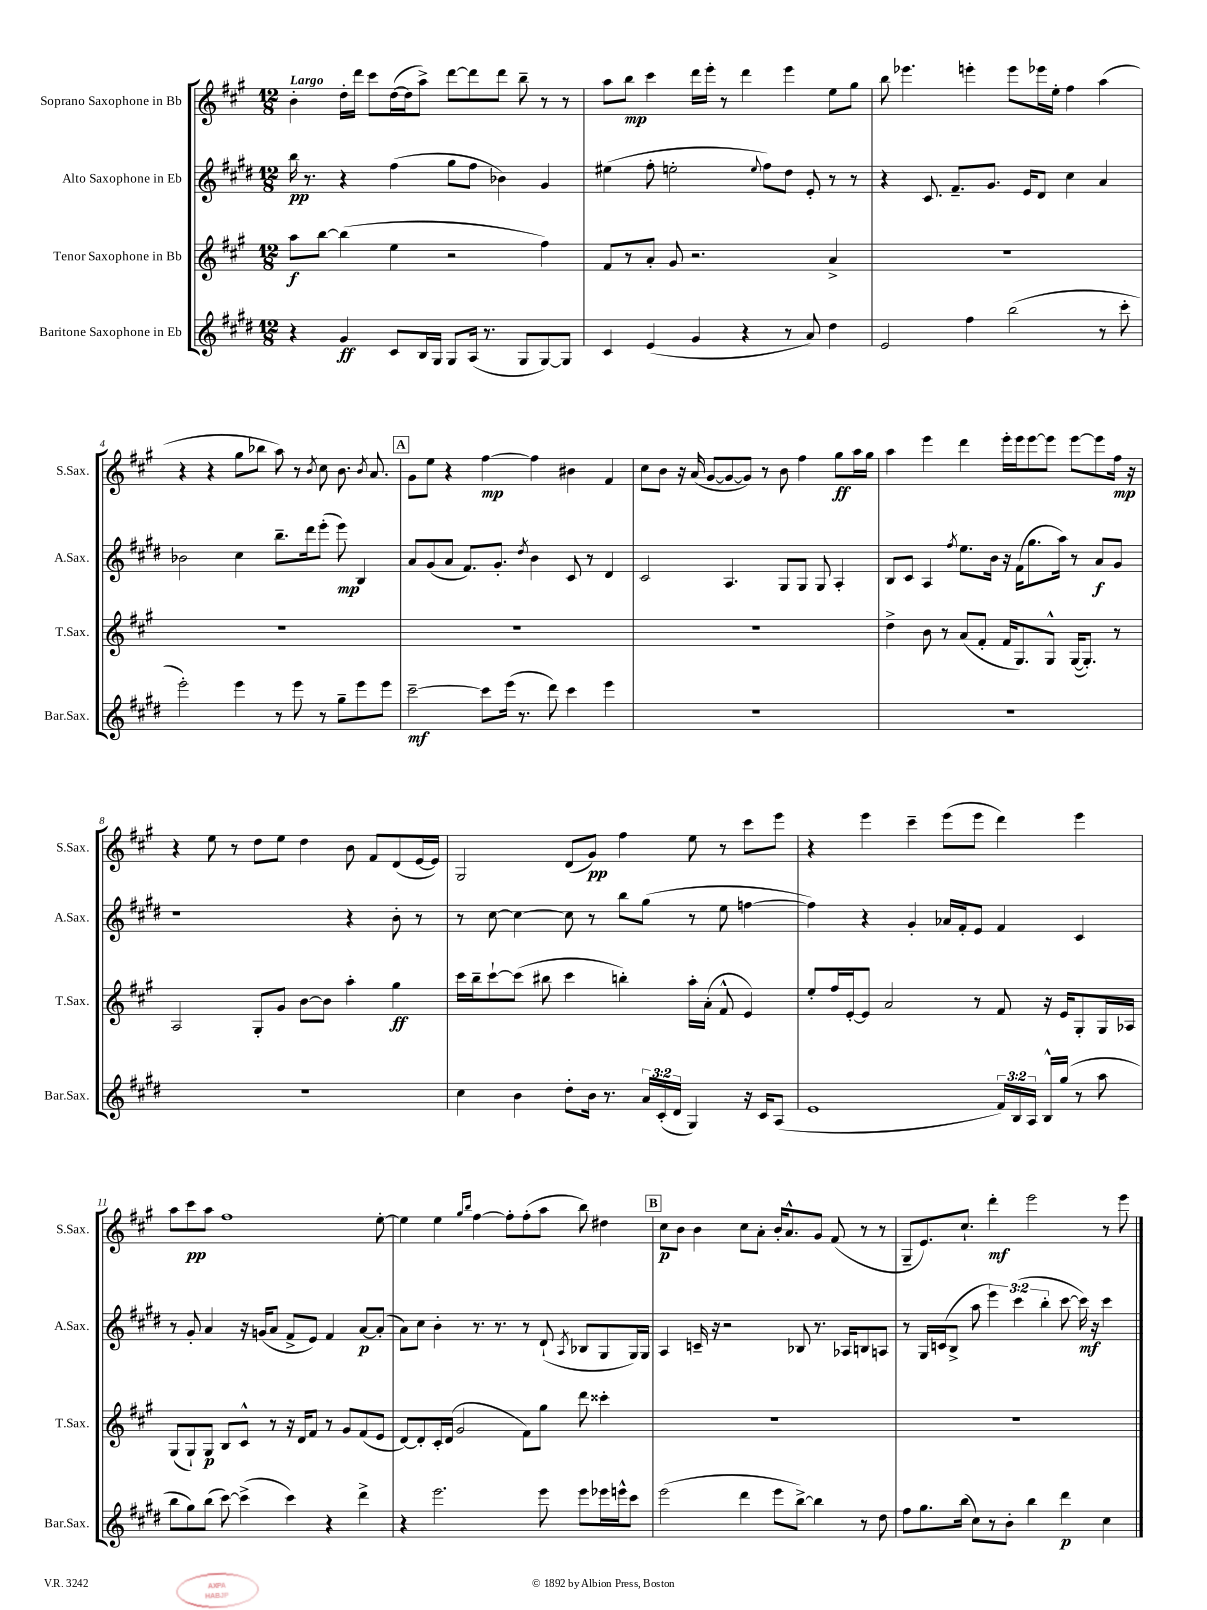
<<
\new StaffGroup <<
\new Staff = "s0" \with { instrumentName = "Soprano Saxophone in Bb" shortInstrumentName = "S.Sax." } {
    \clef treble \key a \major \numericTimeSignature \time 12/8 \tempo "Largo"
    \autoBeamOff b'4-. d''16[-. d'''16] cis'''8[ d''16~( d''16 a''8]->) d'''8[~ d'''8 d'''8] b''8-- r8 r8 |
    a''8[ b''8]\mp cis'''4 d'''16[ e'''16]-. r8 d'''4 e'''4 e''8[ gis''8] |
    b''8 ees'''4. e'''4-. e'''8[ ees'''16 e''16]-. fis''4 a''4( |
    r4 r4 gis''8[ bes''8] a''8) r8 \acciaccatura { b'8 } cis''8 b'8. \acciaccatura { b'8 } a'8. |
    \mark \markup { \box "A" } gis'8[ e''8] r4 fis''4~\mp fis''4 bis'4 fis'4 |
    cis''8[ b'8] r16 a'16( gis'8[~ gis'8~ gis'8]) r8 b'8 fis''4 gis''8[\ff a''16 gis''16] |
    a''4 e'''4 d'''4 e'''16[-. e'''16 e'''8~ e'''8] e'''8[~ e'''8 fis''16]\mp r16 |
    r4 e''8 r8 d''8[ e''8] d''4 b'8 fis'8[ d'8( e'16~ e'16]) |
    gis2 d'8[( gis'8]\pp) fis''4 e''8 r8 cis'''8[ e'''8] |
    r4 e'''4 cis'''4-- e'''8[( e'''8] d'''4) e'''4 |
    a''8[ cis'''8\pp a''8] fis''1 e''8~-. |
    e''4 e''4 \grace { gis''16[ b''16] } fis''4~ fis''8[-. fis''8-.( a''8] b''8) dis''4 |
    \mark \markup { \box "B" } cis''8[\p b'8] b'4 cis''8[ a'8]-. b'16[-. a'8.-^ gis'8] fis'8( r8 r8 |
    gis8[-- e'8.) cis''8.]-! d'''4-.\mf e'''2 r8 e'''8 \bar "|." |
}
\new Staff = "s1" \with { instrumentName = "Alto Saxophone in Eb" shortInstrumentName = "A.Sax." } {
    \clef treble \key e \major \numericTimeSignature \time 12/8 \override Staff.TupletNumber.text = #tuplet-number::calc-fraction-text
    \autoBeamOff b''16\pp r8. r4 fis''4( gis''8[ fis''8] bes'4) gis'4 |
    eis''4( fis''8-. e''2-. \appoggiatura { e''8 } fis''8[) dis''8] e'8-. r8 r8 |
    r4 cis'8. fis'8.[-- gis'8.] e'16[ dis'8] cis''4 a'4 |
    bes'2 cis''4 b''8.[-- dis'''16 e'''8]-.( e'''8\mp) b4 |
    \mark \markup { \box "A" } a'8[ gis'8( a'8] fis'8.[) gis'8.]-. \acciaccatura { dis''8 } b'4 cis'8 r8 dis'4 |
    cis'2 a4. gis8[ gis8] gis8 a4-. |
    b8[ cis'8] a4 \acciaccatura { fis''8 } e''8.[ b'16] r16 fis'16[( gis''8. a''16]) r8 a'8[\f gis'8] |
    r1 r4 b'8-. r8 |
    r8 cis''8~ cis''4~ cis''8 r8 b''8[ gis''8]( r8 e''8 f''4~ |
    f''4) r4 gis'4-. aes'16[ fis'16-. e'8] fis'4 cis'4 |
    r8 gis'8-. a'4 r16 g'16[( a'8] fis'8[-> e'8]) fis'4 a'8[~\p a'8]-.( |
    a'8[) cis''8] b'4-. r8. r8. r8 dis'8-!( \acciaccatura { a8 } bes8[ gis8 gis16) gis16] |
    \mark \markup { \box "B" } a4 c'16-- r16 r2 bes8 r8. aes16[ b8 a8] |
    r8 gis16[ c'16( b8]-> a''8 \tuplet 3/2 { e'''4) cis'''4( b''4-. } cis'''8~ cis'''16\mf) r16 cis'''4 \bar "|." |
}
\new Staff = "s2" \with { instrumentName = "Tenor Saxophone in Bb" shortInstrumentName = "T.Sax." } {
    \clef treble \key a \major \numericTimeSignature \time 12/8
    \autoBeamOff a''8[\f b''8]~ b''4( e''4 r2 fis''4) |
    fis'8[ r8 a'8]-. gis'8 r2. a'4-> |
    R1. |
    R1. |
    \mark \markup { \box "A" } R1. |
    R1. |
    d''4-> b'8 r8 a'8[( fis'8]-. fis'16[ gis8.) gis8]-^ gis16[~( gis8.]-.) r8 |
    a2 gis8[-. gis'8] b'8[~ b'8] a''4-. gis''4\ff |
    cis'''16[ b''16-- cis'''8~-! cis'''8]( bis''8 cis'''4 b''4-.) a''16[-. a'16]-.( fis'8-^ e'4) |
    e''8[-. fis''16 e'16~-. e'8] a'2 r8 fis'8 r16 e'16[ gis8-. gis16 aes16] |
    gis8[( gis8-!) gis8]\p b8[ cis'8]-^ r8 r16 d'16[ fis'8] r8 gis'8[ fis'8( e'8] |
    d'8[~) d'8-. cis'16-. d'16]( gis'2 fis'8[) gis''8] d'''8 cisis'''4-. |
    \mark \markup { \box "B" } R1. |
    R1. \bar "|." |
}
\new Staff = "s3" \with { instrumentName = "Baritone Saxophone in Eb" shortInstrumentName = "Bar.Sax." } {
    \clef treble \key e \major \numericTimeSignature \time 12/8 \override Staff.TupletNumber.text = #tuplet-number::calc-fraction-text
    \autoBeamOff r4 gis'4\ff cis'8[ b16 gis16] gis8[ a16]( r8. gis8[ gis8~) gis8] |
    cis'4 e'4( gis'4 r4 r8 a'8) dis''4 |
    e'2 fis''4 b''2( r8 cis'''8-. |
    e'''2-.) e'''4 r8 e'''8 r8 gis''8[-- e'''8 e'''8] |
    \mark \markup { \box "A" } cis'''2~--\mf cis'''8[ e'''16]( r8. dis'''8) cis'''4 e'''4 |
    R1. |
    R1. |
    R1. |
    cis''4 b'4 dis''8[-. b'16] r8. \tuplet 3/2 { a'16[ cis'16-.( dis'16] } gis4) r16 cis'16[ a8]( |
    e'1 \tuplet 3/2 { fis'16[) b16 a16] } b16[-^ gis''16]( r8 a''8 |
    b''8[ gis''8) b''8]( cis'''8~) cis'''4->( cis'''4) r4 dis'''4-> |
    r4 e'''2. e'''8 e'''8[ ees'''16 e'''16-^ cis'''8] |
    \mark \markup { \box "B" } e'''2( dis'''4 e'''8[ b''8]~->) b''4 r8 dis''8 |
    fis''8[ gis''8. b''16]( cis''8[) r8 b'8]-. b''4 dis'''4\p cis''4 \bar "|." |
}
>>
>>
